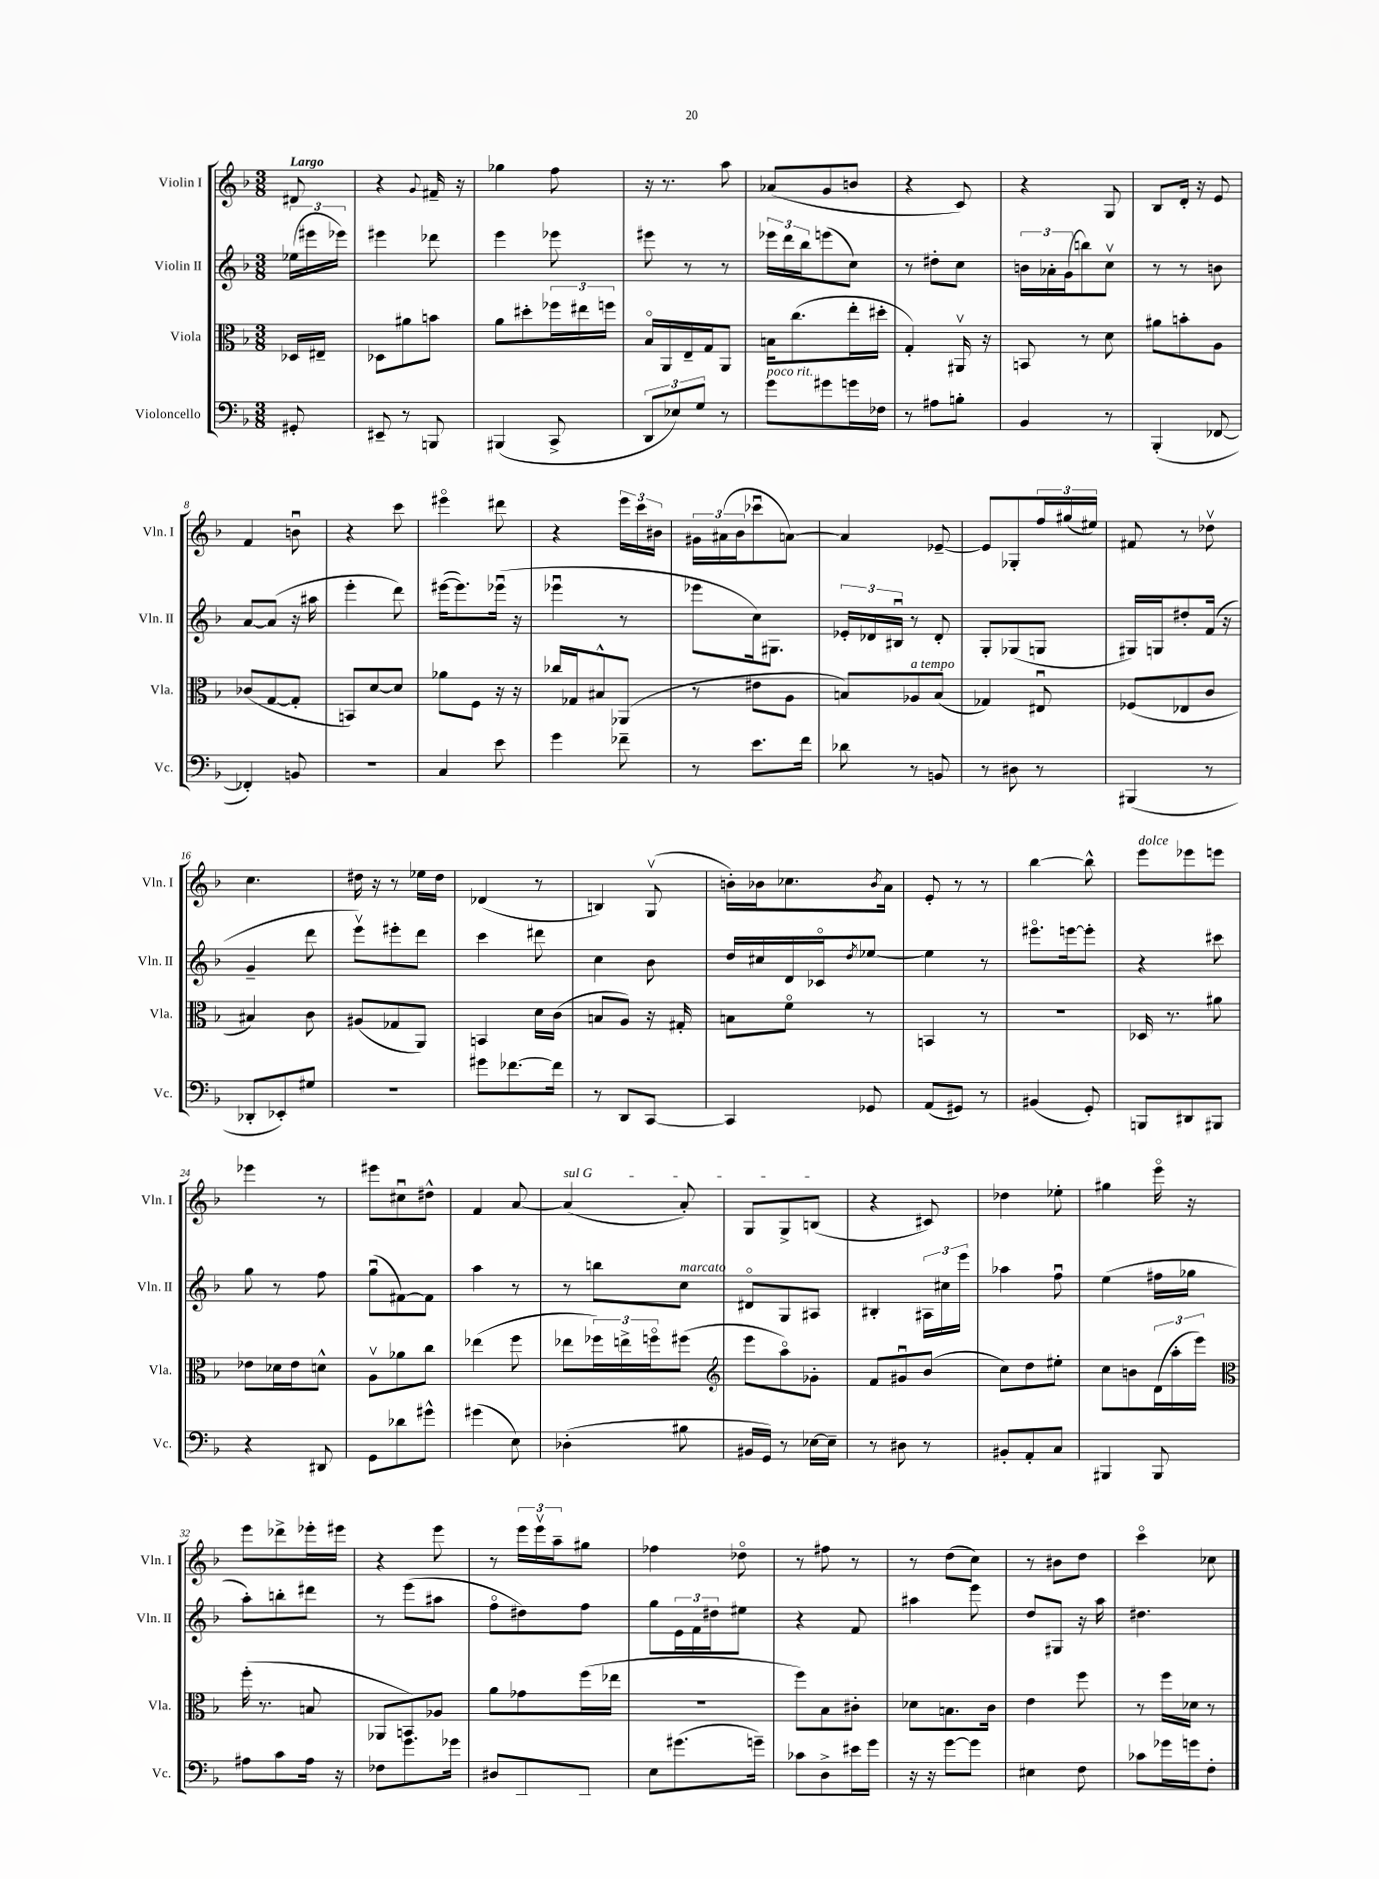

**kern	**kern	**kern	**kern
*staff4	*staff3	*staff2	*staff1
*clefF4	*clefC3	*clefG2	*clefG2
*k[b-]	*k[b-]	*k[b-]	*k[b-]
*M3/8	*M3/8	*M3/8	*M3/8
8GG#'	16D-	(24ee-	8d#
.	.	24eee#	.
.	16E#~	.	.
.	.	24eee-)	.
=	=	=	=
8EE#~	8D-	4eee#	4r
8r	8a#	.	.
.	.	.	8qqg
8BBB	8b	8ddd-	16f#~
.	.	.	16r
=	=	=	=
(4BBB#	8a	4eee	4gg-
.	8dd#'	.	.
8CC^	24ff-	8eee-	8ff
.	24ee#	.	.
.	24ff	.	.
=	=	=	=
12DD	16B-o	8eee#	16r
.	16AA	.	8.r
12E-)	.	.	.
.	16E~	8r	.
12G	.	.	.
.	16G	.	.
8r	8AA	8r	8aa
=	=	=	=
8g	16B	24eee-	(8a-
.	.	24ddd	.
.	(8.cc	.	.
.	.	24bb-	.
8g#	.	(8eee	8g
16g	16ee'	8cc)	8b
16F-	16dd#'	.	.
=	=	=	=
8r	4G')	8r	4r
8A#	.	8dd#'	.
8B'	16AA#v	8cc	8c)
.	16r	.	.
=	=	=	=
4BB-	8BB	24b	4r
.	.	24a-'	.
.	.	(24g	.
.	8r	8bb)	.
8r	8d	8ccv	8G
=	=	=	=
(4BBB-'	8a#	8r	8B-
.	8b'	8r	16d'
.	.	.	16r
[8FF-	8A	8b	8e
=	=	=	=
4FF-'])	(8c-	[8a	4f
.	[8G	(8a]	.
8BB	8G']	16r	8bu
.	.	16aa#	.
=	=	=	=
4.r	8BB)	4eee'	4r
.	[8d	.	.
.	8d]	8ddd)	8ccc
=	=	=	=
4C	8a-	([16eee#	4eee#o
.	.	8.eee#])	.
.	8F	.	.
8e	16r	(16eee-u	8ddd#
.	16r	16r	.
=	=	=	=
4g	16cc-	4eee-u	4r
.	16G-	.	.
.	8B#^^	.	.
8f-~	(8AA-	8r	24eee
.	.	.	24ccc
.	.	.	24b#
=	=	=	=
8r	8r	8eee-	24g#
.	.	.	(24a#
.	.	.	24b-
8.e	8e#	16cc)	8ccc-u
.	.	8.G#	.
.	8A	.	[8a)
16f	.	.	.
=	=	=	=
8d-	8B)	24e-'	4a]
.	.	24d-	.
.	.	24B#u	.
8r	8A-	8r	.
8BB	(8B	8d-'	[8e-~
=	=	=	=
8r	4G-)	8G'	8e-]
8D#	.	(8G-	8G-'
8r	8E#u	8G	24ff
.	.	.	(24gg#
.	.	.	24ee#)
=	=	=	=
(4BBB#	(8F-	16G#)	8f#
.	.	16G	.
.	8E-	8dd#'	8r
8r	8c	(16f	8dd-v
.	.	16r	.
=	=	=	=
8DD-'	4B#)	4g~	4.cc
8EE-')	.	.	.
8G#	8c	8ddd	.
=	=	=	=
4.r	(8A#	8eeev)	16dd#
.	.	.	16r
.	8G-	8eee#'	8r
.	8AA)	8ddd	16ee-
.	.	.	16dd#
=	=	=	=
8g#	4BB	4ccc	(4d-
[8.f-	.	.	.
.	16d	8ddd#	8r
16f-]	(16c	.	.
=	=	=	=
8r	8B	4cc	4B)
8DD	8A)	.	.
[8CC	16r	8b-	(8Gv
.	16G#'	.	.
=	=	=	=
4CC]	8B	16dd	16b')
.	.	16cc#	16b-
.	8fo	16d	8.cc-
.	.	16c-o	.
.	.	8qdd	.
8GG-	8r	[8ee-	.
.	.	.	8qb-
.	.	.	16a
=	=	=	=
(8AA	4BB	4ee-]	8e'
8GG#)	.	.	8r
8r	8r	8r	8r
=	=	=	=
(4BB#	4.r	8.eee#o	[4bb-
.	.	[16eee	.
8GG')	.	8eee']	8bb-^^]
=	=	=	=
8BBB	16D-	4r	8eee
.	8.r	.	.
8DD#	.	.	8eee-
8BBB#	8a#	8ccc#	8eee
=	=	=	=
4r	8e-	8gg	4eee-
.	16d-	8r	.
.	16e-	.	.
8DD#	8d^^	8ff	8r
=	=	=	=
8GG	8Av	(8ggu	8eee#
8d-	8a-	[8f#)	8cc#u
8g#^^	8cc	8f#]	8dd#^^
=	=	=	=
(4g#	(4ee-	4aa	4f
8E)	8ff	8r	[8a
=	=	=	=
(4D-'	8ee-	8r	(4a]
.	24ff-)	8bb	.
.	24ee^	.	.
.	24ffo	.	.
8B#	(8ff#	8cc	8a')
=	=	=	=
*	*clefG2	*	*
16BB#	8eee	8d#o	8G
16GG)	.	.	.
8r	8aao)	8G	8G^
[16E-	8g-'	8A#	(8B
16E-~]	.	.	.
=	=	=	=
8r	8f	4B#'	4r
8D#	8g#u	.	.
8r	(8b-	24A#	8c#)
.	.	24cc#	.
.	.	24eee	.
=	=	=	=
8BB#'	8cc)	4aa-	4dd-
8AA'	8dd	.	.
8C	8ee#'	8ffu	8ee-'
=	=	=	=
4BBB#	8cc	(4ee	4gg#
.	8b	.	.
8BBB#	(24d	16ff#	16eeeo
.	24aa'	.	.
.	.	16gg-	16r
.	24eee)	.	.
=	=	=	=
*	*clefC3	*	*
8A#	(16ff'	8aa')	8eee
.	8.r	.	.
8c	.	8bb'	8ddd-^
16A#	8B	8ddd#	16eee-'
16r	.	.	16eee#
=	=	=	=
8F-	8AA-	8r	4r
8.g	8BB)	(8eee	.
.	8A-	8aa#	8eee
16g-	.	.	.
=	=	=	=
8D#	8a	8ffo	8r
8BBB	8g-	8dd#)	24eee
.	.	.	24eeev
.	.	.	24aa~
8CC	(16ff	8ff	8gg#
.	16ee-	.	.
=	=	=	=
8E	4.r	8gg	4ff-
(8.g#	.	24e	.
.	.	24f	.
.	.	24dd#	.
.	.	8ee#	8dd-o
16g~)	.	.	.
=	=	=	=
8c-	8ff)	4r	8r
8D^	8B-	.	8ff#
16e#	8c#'	8f	8r
16g	.	.	.
=	=	=	=
16r	8d-	4aa#	8r
16r	.	.	.
[8g	8.B	.	(8dd
8g]	.	8eee	8cc)
.	16c	.	.
=	=	=	=
4E#	4e	8dd	8r
.	.	8G#	8b#
8F	8ff	16r	8dd
.	.	16aa	.
=	=	=	=
8c-	8r	4.dd#	4ccco
16g-	16ff	.	.
16g	16d-	.	.
8F'	8r	.	8cc-
==	==	==	==
*-	*-	*-	*-
